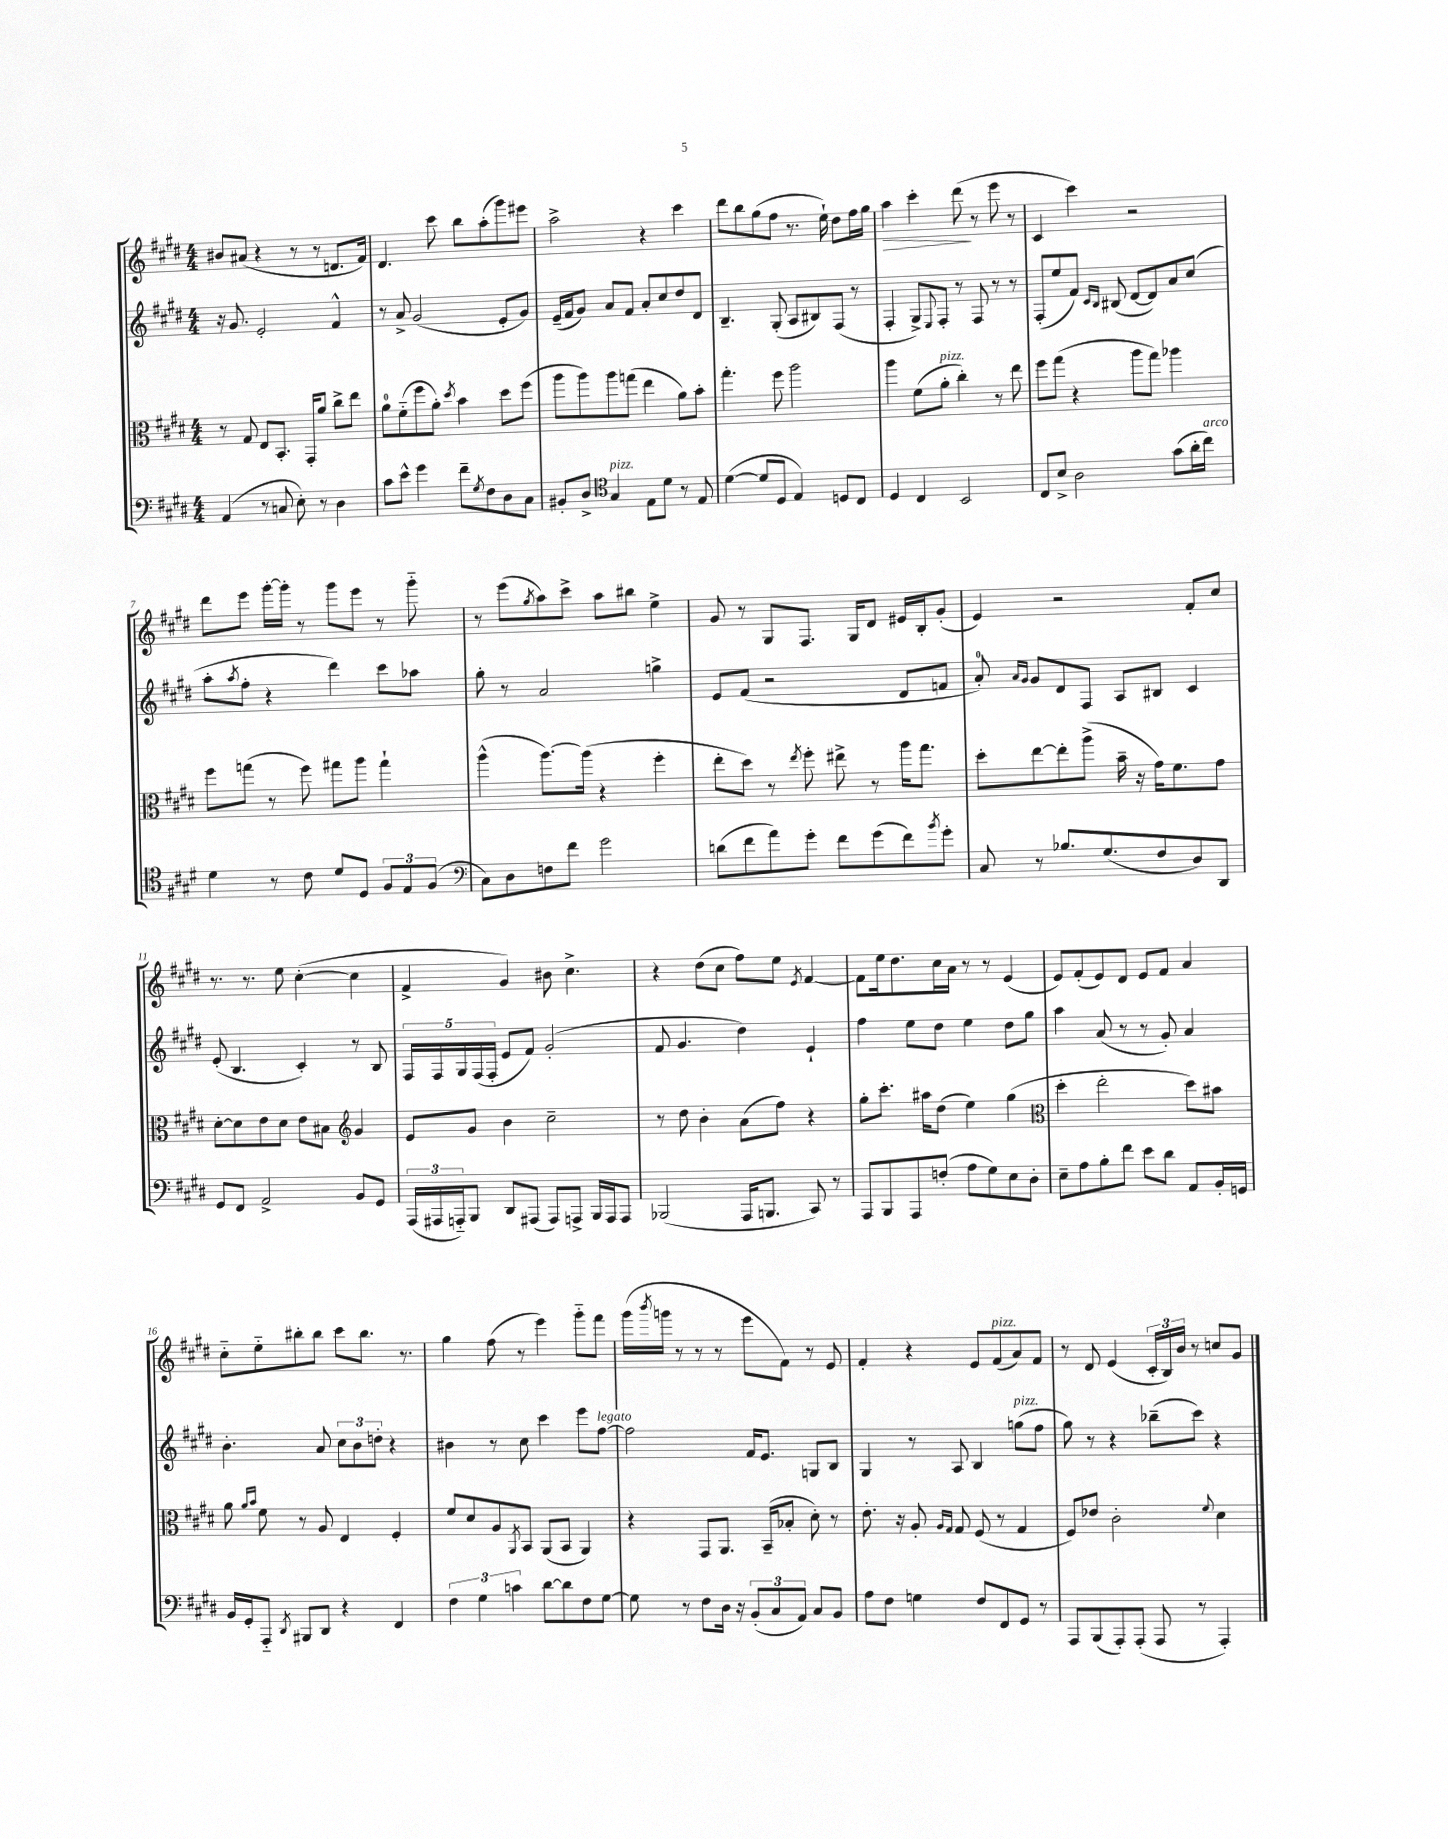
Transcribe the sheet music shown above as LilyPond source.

<<
\new StaffGroup <<
\new Staff = "s0" {
    \clef treble \key e \major \numericTimeSignature \time 4/4
    bis'8 ais'8( r4 r8 r8 d'8. fis'16) |
    dis'4. cis'''8 b''8 a''8-.( gis'''8) eis'''8 |
    a''2-> r4 cis'''4 |
    dis'''8 b''8 gis''8( fis''8 r8. e''16-!) dis''8 fis''16 gis''16 |
    a''4\> cis'''4-. dis'''8\!( r8 e'''8 r8 |
    cis'4 cis'''4) r2 |
    dis'''8 e'''8 gis'''16~-. gis'''16-. r8 gis'''8 e'''8 r8 gis'''8-_ |
    r8 e'''8( \acciaccatura { gis''8 } a''8) cis'''8-> a''8 bis''8 e''4-> |
    gis'8 r8 gis8 fis8. gis16 dis'8 eis'16 b16-. gis'8-.( |
    e'4) r2 fis'8-. cis''8 |
    r8. r8. e''8 cis''4~-.( cis''4 |
    fis'4-> gis'4) bis'8 cis''4.-> |
    r4 dis''8( cis''8 fis''8) e''8 \acciaccatura { e'8 } fis'4~ |
    fis'8 e''16 dis''8. cis''16 a'16 r8 r8 e'4( |
    e'8) fis'8-.( e'8) dis'8 e'8 fis'8 a'4 |
    cis''8-_ e''8-_ bis''8-. bis''8 cis'''8 bis''8. r8. |
    gis''4 fis''8( r8 e'''4) gis'''8-_ fis'''8 |
    gis'''16( \acciaccatura { b'''8 } g'''16 r8 r8 r8 e'''8 fis'8) r8 e'8 |
    fis'4-. r4 e'8 fis'8^\markup { \italic "pizz." }( a'8) fis'8 |
    r8 dis'8 e'4( \tuplet 3/2 { cis'16-. b16) b'16 } r8 c''8 gis'8 \bar "|." |
}
\new Staff = "s1" {
    \clef treble \key e \major \numericTimeSignature \time 4/4
    r16 gis'8. e'2-. fis'4-^ |
    r8 a'8-> gis'2( e'8-. gis'8) |
    e'16--( fis'16 gis'8) a'8 fis'8 a'8-. cis''8 dis''8 dis'8 |
    b4.-- gis8-.( a8 bis8) fis8( r8 |
    fis4-. gis8->) \appoggiatura { e8 } fis8-. r8 fis8 r8 r8 |
    fis8-.( e''8 fis'8) \grace { cis'16 b16 } bis8( dis'8~ dis'8) a'8 cis''8( |
    a''8-. \acciaccatura { a''8 } fis''8-. r4 dis'''4) cis'''8 aes''8 |
    gis''8-. r8 a'2 g''4-> |
    e'8 fis'8( r2 dis'8 f'8 |
    a'8-0-.) \grace { a'16 gis'16 } gis'8 dis'8 fis8 a8 bis8 cis'4 |
    e'8-.( b4. cis'4-.) r8 b8 |
    \tuplet 5/4 { fis16 fis16 gis16 fis16( fis16-. } e'8 fis'8) gis'2-.( |
    fis'8 gis'4. dis''4) e'4-! |
    fis''4 e''8 dis''8 e''4 dis''8 gis''8 |
    a''4 a'8( r8 r8 gis'8-.) a'4 |
    b'4.-. a'8 \tuplet 3/2 { cis''8 b'8 d''8-. } r4 |
    bis'4 r8 cis''8 cis'''4 e'''8 fis''8~^\markup { \italic "legato" } |
    fis''2 fis'16 e'8. g8 b8 |
    gis4 r8 a8 b4 g''8^\markup { \italic "pizz." }( fis''8 |
    gis''8) r8 r4 bes''8--( cis'''8) r4 \bar "|." |
}
\new Staff = "s2" {
    \clef alto \key e \major \numericTimeSignature \time 4/4
    r8 gis8 e8 b,8.-. gis,16-. a'8 cis''8-> e''8 |
    a'8-0 fis'8-_( fis''8 a'8-.) \acciaccatura { dis''8 } b'4 dis''8 fis''8( |
    a''8 a''8) a''8 g''8( e''4 a'8) b'8-. |
    gis''4.-. fis''8 a''2 |
    a''4 fis'8( a'8-.^\markup { \italic "pizz." } cis''4-.) r8 e''8 |
    fis''8 gis''8( r4 a''8 gis''8) aes''4 |
    fis''8 g''8( r8 fis''8) gis''8 a''8 gis''4-! |
    a''4-^( a''8.~) a''16( r4 fis''4-. |
    e''8-. dis''8) r8 \acciaccatura { e''8 } fis''8-. eis''8-> r8 a''16 gis''8. |
    dis''8-. e''8~ e''8-. a''8->( b'16-- r16 gis'16) fis'8. gis'8 |
    dis'8~-. dis'8 e'8 dis'8 e'8 bis8 \clef treble gis'4 |
    e'8 gis'8 b'4 cis''2-- |
    r8 dis''8 b'4-. a'8( fis''8) r4 |
    gis''8-. cis'''8.-. ais''16 dis''8( e''4) gis''4( |
    \clef alto dis''4-. e''2-. dis''8) bis'8 |
    a'8 \grace { a'16 b'16 } fis'8 r8 a8 e4 fis4-. |
    fis'8 dis'8 a8 \acciaccatura { a,8 } b,8 a,8( b,8 a,4) |
    r4 gis,8 a,8. b,16--( bes8-. dis'8-.) r8 |
    e'8.-. r16 a8-. \grace { a16 gis16 } gis8 fis8( r8 gis4 |
    fis8) ees'8 cis'2-. \appoggiatura { fis'8 } dis'4 \bar "|." |
}
\new Staff = "s3" {
    \clef bass \key e \major \numericTimeSignature \time 4/4
    a,4( r8 c8 e8-.) r8 dis4 |
    cis'8 e'8-^ gis'4 fis'8-- \acciaccatura { gis8 } fis8 dis8 cis8 |
    bis,8-. dis8-> \clef tenor gis4^\markup { \italic "pizz." } e8 dis'8 r8 e8 |
    dis'4~( dis'8 dis8 e4) d8 cis8 |
    dis4 cis4 b,2 |
    cis8 b8-> a2 gis'8( a'16-. cis''16^\markup { \italic "arco" }) |
    dis'4 r8 cis'8 dis'8 dis8 \tuplet 3/2 { fis8 e8 fis8( } |
    \clef bass cis8) dis8 f8 fis'8 gis'2 |
    d'8( fis'8 a'8) gis'8-. fis'8 gis'8( fis'8) \acciaccatura { b'8 } gis'8-. |
    cis8 r8 bes8. gis8.( fis8 dis8) dis,8 |
    gis,8 fis,8 a,2-> b,8 gis,8 |
    \tuplet 3/2 { a,,16( ais,,16 a,,16-_) } b,,8 dis,8 ais,,8( ais,,8) a,,8-> b,,16 a,,16 a,,8 |
    bes,,2( a,,16 b,,8. cis,8) r8 |
    a,,8 b,,8 a,,8 f8-.( a8 gis8) e8 dis8-. |
    e8-- a8 b8-. fis'8 e'8 dis'8 a,8 b,16-. g,16 |
    b,16 gis,16-. a,,8-_ \acciaccatura { dis,8 } bis,,8 dis,8 r4 fis,4 |
    \tuplet 3/2 { fis4 gis4 c'4 } dis'8~ dis'8 fis8 gis8~ |
    gis8 r8 fis8 dis16 r16 \tuplet 3/2 { b,8-.( cis8 a,8) } cis8 b,8 |
    a8 fis8 g4 fis8 fis,8 gis,8 r8 |
    a,,8 b,,8( a,,8-.) a,,8-.( a,,8 r8 a,,4-.) \bar "|." |
}
>>
>>
